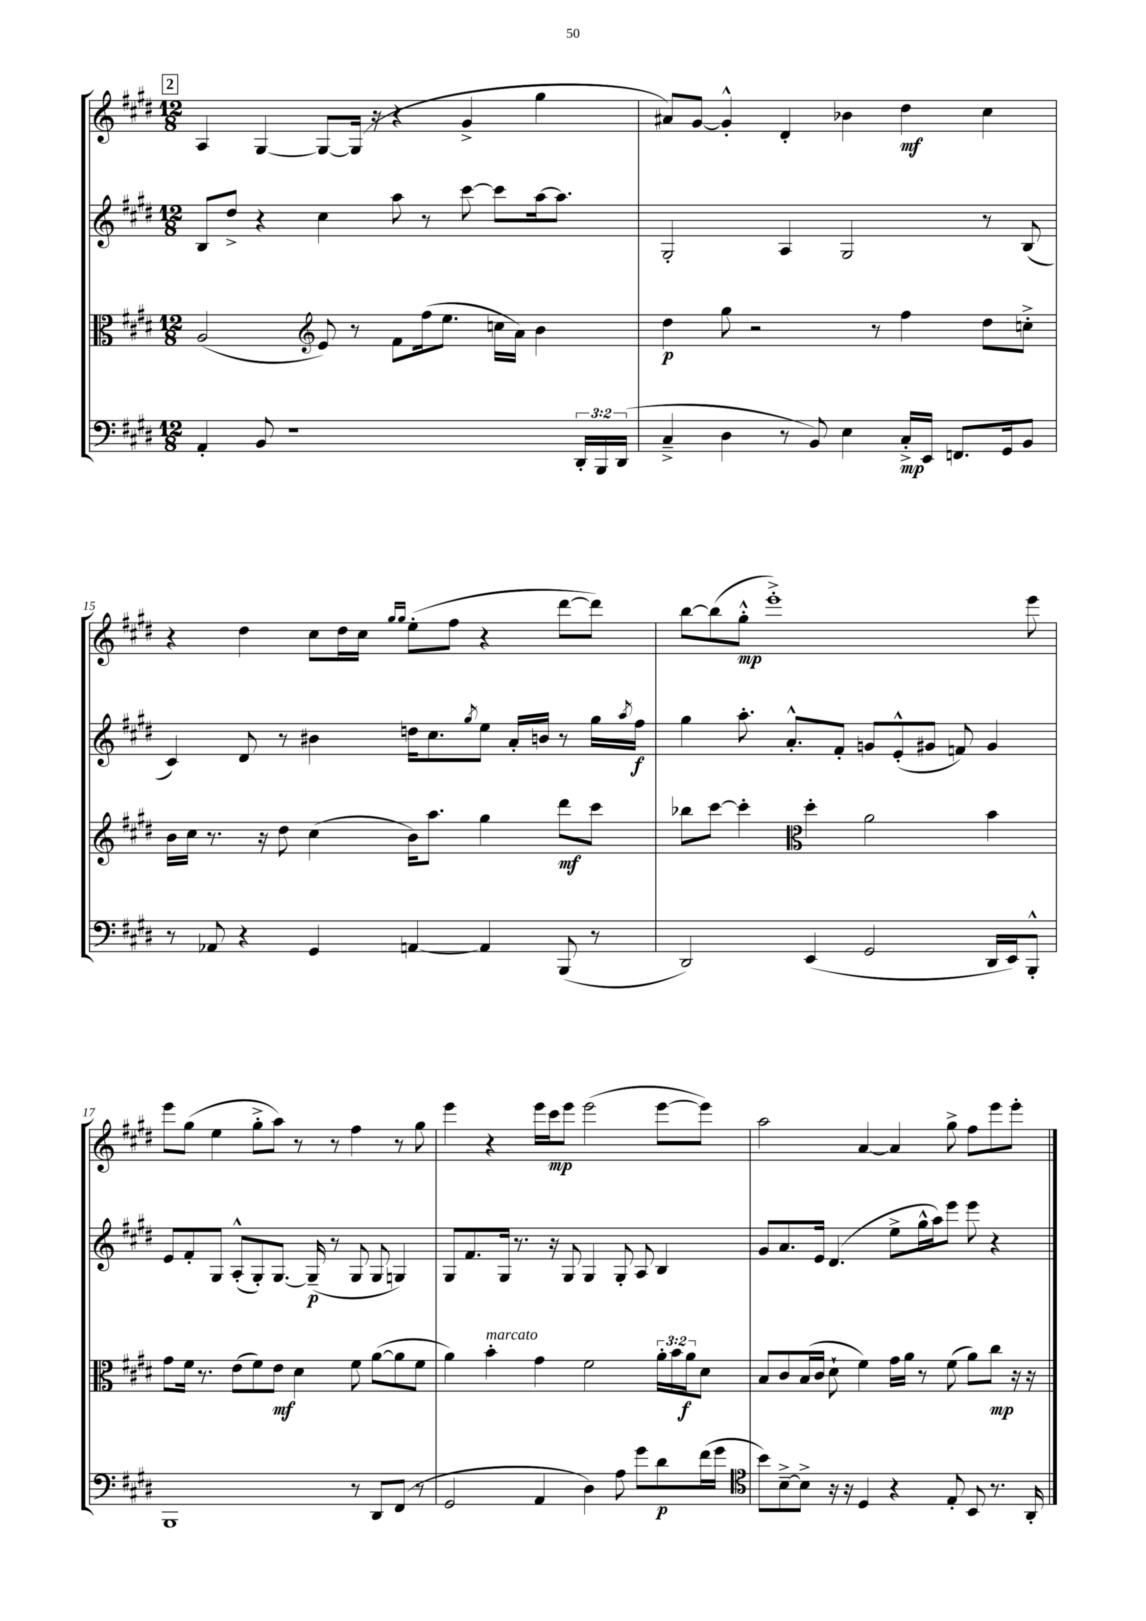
<<
\new StaffGroup <<
\new Staff = "s0" {
    \clef treble \key e \major \numericTimeSignature \time 12/8
    \mark \markup { \box "2" } a4 gis4~ gis8~ gis16( r16 r4 gis'4-> gis''4 |
    ais'8) gis'8~ gis'4-.-^ dis'4-. bes'4 dis''4\mf cis''4 |
    r4 dis''4 cis''8 dis''16 cis''16 \grace { gis''16 gis''16 } e''8-.( fis''8 r4 dis'''8~ dis'''8) |
    b''8~ b''8( gis''8-.-^\mp e'''1-.->) e'''8 |
    e'''8 gis''8( e''4 gis''8-.-> a''8) r8 r8 fis''4 r8 gis''8 |
    e'''4 r4 e'''16 cis'''16\mp e'''8 e'''2( e'''8~ e'''8) |
    a''2 a'4~ a'4 gis''8-> fis''8 e'''8 e'''8-. \bar "|." |
}
\new Staff = "s1" {
    \clef treble \key e \major \numericTimeSignature \time 12/8
    \mark \markup { \box "2" } b8 dis''8-> r4 cis''4 a''8 r8 cis'''8~ cis'''8 a''16~ a''8. |
    gis2-. a4 gis2 r8 b8( |
    cis'4) dis'8 r8 bis'4 d''16 cis''8. \acciaccatura { gis''8 } e''8 a'16-. b'16 r8 gis''16 \acciaccatura { a''8 } fis''16\f |
    gis''4 a''8.-. a'8.-.-^ fis'8-. g'8 e'8-.-^( gis'8 f'8) gis'4 |
    e'8 fis'8-. gis8 a8-.-^( gis8-.) gis8.~ gis16--\p( r8 gis8 gis8 g4) |
    gis8 fis'8. gis16 r8. r16 gis8 gis4 gis8-. a8 b4 |
    gis'8 a'8. e'16 dis'4.( e''8-> gis''16-^ a''16) e'''8 e'''8 r4 \bar "|." |
}
\new Staff = "s2" {
    \clef alto \key e \major \numericTimeSignature \time 12/8 \override Staff.TupletNumber.text = #tuplet-number::calc-fraction-text
    \mark \markup { \box "2" } a2( \clef treble e'8) r8 fis'8 fis''16( e''8. c''16 a'16) b'4 |
    dis''4\p gis''8 r2 r8 fis''4 dis''8 c''8-.-> |
    b'16 cis''16 r8. r16 dis''8 cis''4( b'16) a''8. gis''4 dis'''8\mf cis'''8 |
    bes''8 cis'''8~ cis'''4-. \clef alto dis''4-. a'2 b'4 |
    gis'8 fis'16 r8. e'8( fis'8) e'8\mf dis'4 fis'8 a'8~( a'8 fis'8 |
    a'4) b'4-.^\markup { \italic "marcato" } gis'4 fis'2 \tuplet 3/2 { a'16-. b'16 a'16\f } dis'8 |
    b8 cis'8 b16( cis'16 dis'8-! fis'4) gis'16 a'16 r8 fis'8( a'8) cis''8\mp r16 r16 \bar "|." |
}
\new Staff = "s3" {
    \clef bass \key e \major \numericTimeSignature \time 12/8 \override Staff.TupletNumber.text = #tuplet-number::calc-fraction-text
    \mark \markup { \box "2" } a,4-. b,8 r1 \tuplet 3/2 { dis,16-. b,,16 dis,16( } |
    cis4---> dis4 r8 b,8) e4 cis16-.->\mp e,16 f,8. gis,16 b,8 |
    r8 aes,8 r4 gis,4 a,4~ a,4 b,,8( r8 |
    dis,2) e,4( gis,2 dis,16 e,16) b,,8-.-^ |
    b,,1 r8 dis,8 fis,8( r8 |
    gis,2 a,4 dis4) a8 gis'8 dis'8\p fis'16( gis'16 |
    \clef tenor b'8) b8~---> b8-> r16 r16 dis4 r4 e8-. b,8 r8. a,16-. \bar "|." |
}
>>
>>
\layout { \context { \Score currentBarNumber = #13 } }
